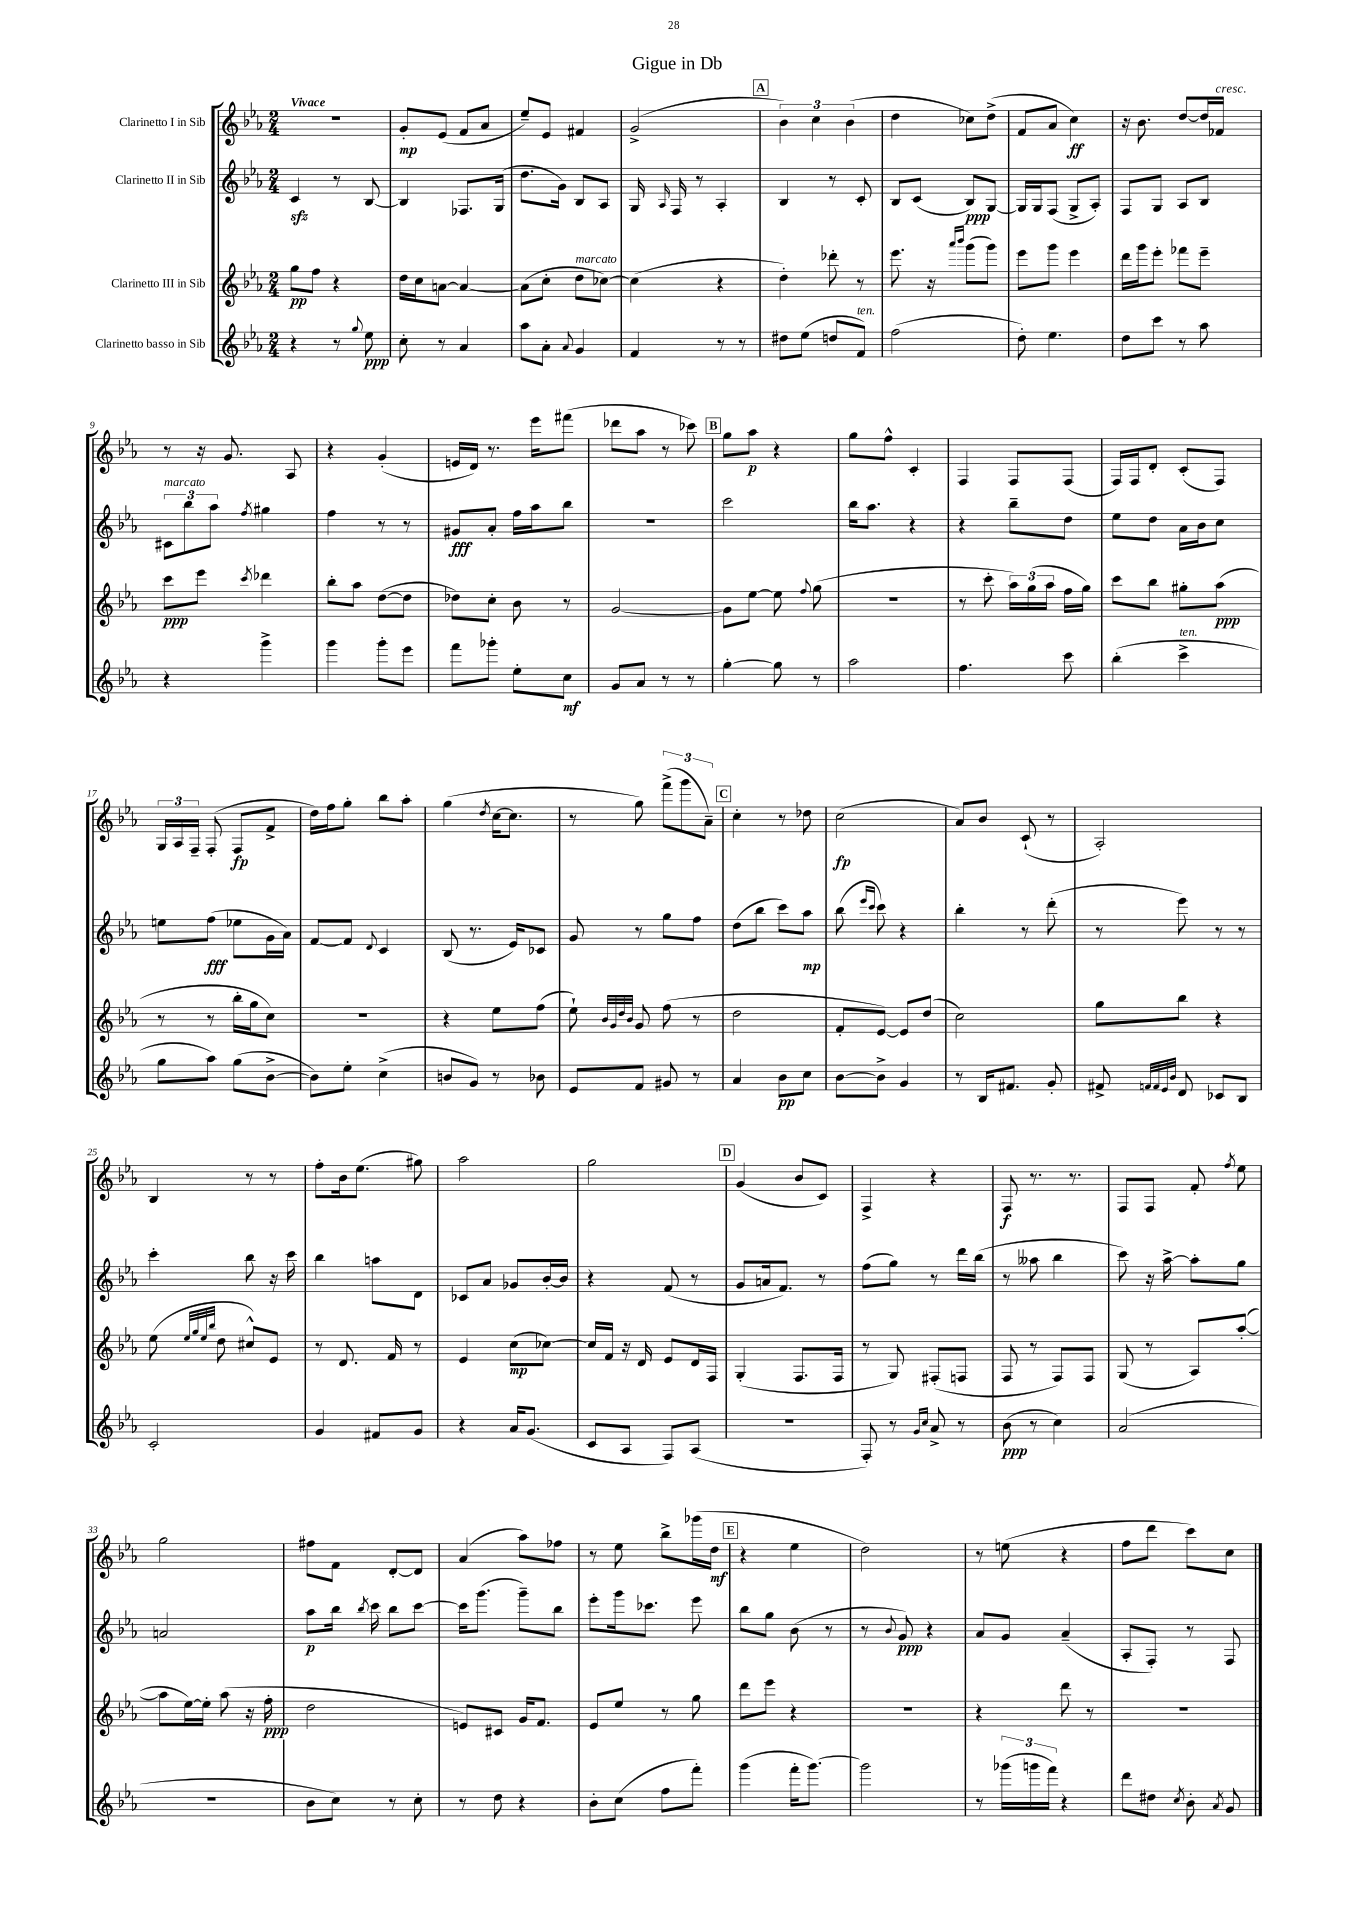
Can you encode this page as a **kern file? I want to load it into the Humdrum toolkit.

**kern	**kern	**kern	**kern
*staff4	*staff3	*staff2	*staff1
*clefG2	*clefG2	*clefG2	*clefG2
*k[b-e-a-]	*k[b-e-a-]	*k[b-e-a-]	*k[b-e-a-]
*M2/4	*M2/4	*M2/4	*M2/4
4r	8gg	4c	2r
.	8ff	.	.
8r	4r	8r	.
8qqgg	.	.	.
8ee-	.	[8B-	.
=	=	=	=
8cc'	16dd	4B-]	8g'
.	16cc	.	.
8r	[8a	.	(8e-
4a-	4a_	8.F-	8f
.	.	.	8a-
.	.	(16G	.
=	=	=	=
8aa-	(8a]	8.dd	8ee-~)
8a-'	8cc'	.	8e-
.	.	16g)	.
8qqa-	.	.	.
4g	8dd	8B-	4f#
.	[8cc-)	8A-	.
=	=	=	=
4f	(4cc-]	16G	(2g^
.	.	16qqA-	.
.	.	16F	.
.	.	8r	.
8r	4r	4A-'	.
8r	.	.	.
=	=	=	=
8dd#	4dd')	4B-	6b-)
(8ee-	.	.	.
.	.	.	6cc
8dd	8ddd-'	8r	.
.	.	.	(6b-
8f)	8r	8c'	.
=	=	=	=
(2ff	8.eee-	8B-	4dd
.	.	(8c	.
.	16r	.	.
.	16qqaaa-	.	.
.	16qqbbb-	.	.
.	(8ggg	8B-)	8cc-)
.	8ggg)	[8G	(8dd^
=	=	=	=
8dd')	8eee-	16G]	8f
.	.	16G	.
4.ee-	8ggg	(8F	8a-
.	4eee-	8G^	4cc)
.	.	8A-')	.
=	=	=	=
8dd	16ddd	8F	16r
.	16ggg	.	8.b-
8ccc	8eee-'	8G	.
8r	8fff-	8A-	[8dd
8aa-	8eee-~	8B-	16dd]
.	.	.	16f-
=	=	=	=
4r	8ccc	12c#	8r
.	.	12bb-	.
.	8eee-	.	16r
.	.	12aa-	.
.	.	.	8.g
.	8qccc	8qff	.
4ggg^	4ddd-	4gg#	.
.	.	.	8A-
=	=	=	=
4ggg	8bb-'	4ff	4r
.	8aa-	.	.
8ggg'	([8dd	8r	(4g'
8eee-	8dd]	8r	.
=	=	=	=
8fff	8dd-)	8g#	16e
.	.	.	16d)
8ggg-'	8cc'	8a-'	8.r
8ee-'	8b-	16ff	.
.	.	16aa-	16eee-
8cc	8r	8bb-	(8fff#
=	=	=	=
8g	[2g	2r	8ddd-
8a-	.	.	8aa-
8r	.	.	8r
8r	.	.	8ccc-)
=	=	=	=
[4gg'	8g]	2ccc	8gg
.	[8ee-	.	8aa-
8gg]	8ee-]	.	4r
.	8qqff	.	.
8r	(8gg	.	.
=	=	=	=
2aa-	2r	16bb-	8gg
.	.	8.aa-	.
.	.	.	8ff^^
.	.	4r	4c'
=	=	=	=
4.ff	8r	4r	4F
.	8ccc'	.	.
.	24aa-)	8bb-~	8F
.	(24gg	.	.
.	24aa-	.	.
8ccc	16ff	8dd	(8F
.	16gg)	.	.
=	=	=	=
(4bb-'	8ccc	8ee-	16F)
.	.	.	16F
.	8bb-	8dd	8d'
4ccc^	8gg#'	16a-	(8c'
.	.	16b-	.
.	(8aa-	8cc	8F)
=	=	=	=
8gg	8r	8ee	24G
.	.	.	24A-
.	.	.	24F~
8aa-)	8r	(8ff	(8F'
(8gg	16bb-'	8ee-	8F
.	16gg	.	.
[8b-^	8cc)	16g	8f^
.	.	16a-)	.
=	=	=	=
8b-])	2r	[8f	16dd)
.	.	.	16ff
8ee-'	.	8f]	8gg'
.	.	8qqd	.
(4cc^	.	4c	8bb-
.	.	.	8aa-'
=	=	=	=
8b	4r	(8B-	(4gg
8g)	.	8.r	.
.	.	.	8qdd
8r	8ee-	.	[16cc
.	.	16e-)	8.cc]
8b-	(8ff	8c-	.
=	=	=	=
8e-	8ee-`)	8g	8r
.	32qqb-	.	.
.	32qqg	.	.
.	32qqdd	.	.
.	32qqb-	.	.
8f	8g	8r	8gg)
8g#	(8ff	8gg	(12fff^
.	.	.	12ggg
8r	8r	8ff	.
.	.	.	12a-~)
=	=	=	=
4a-	2dd	(8dd	4cc'
.	.	8bb-	.
8b-	.	8ccc)	8r
8cc	.	8aa-	8dd-
=	=	=	=
[8b-	8f'	(8bb-	(2cc
.	.	16qqeee-	.
.	.	16qqccc	.
8b-^]	[8e-)	8ccc)	.
4g	8e-]	4r	.
.	(8dd	.	.
=	=	=	=
8r	2cc)	4bb-'	8a-)
16B-	.	.	8b-
8.f#	.	.	.
.	.	8r	(8c`
8g'	.	(8ddd'	8r
=	=	=	=
8f#^	8gg	8r	2A-')
32qqf	.	.	.
32qqf	.	.	.
32qqe-	.	.	.
32qqb-	.	.	.
8d	8bb-	8eee-)	.
8c-	4r	8r	.
8B-	.	8r	.
=	=	=	=
2c'	(8ee-	4ccc'	4B-
.	32qqee-	.	.
.	32qqgg	.	.
.	32qqee-	.	.
.	32qqbb-	.	.
.	8dd	.	.
.	8cc#^^)	8bb-	8r
.	8e-	16r	8r
.	.	16ccc	.
=	=	=	=
4g	8r	4bb-	8ff'
.	8.d	.	16b-
.	.	.	(8.ee-
8f#	.	8aa	.
.	16f	.	.
8g	8r	8d	8gg#)
=	=	=	=
4r	4e-	8c-	2aa-
.	.	8a-	.
16a-	(8cc	8g-	.
(8.g	.	.	.
.	[8cc-)	[16b-'	.
.	.	16b-]	.
=	=	=	=
8c	16cc-]	4r	2gg
.	16f	.	.
8A-	16r	.	.
.	16d	.	.
8F)	8e-	(8f	.
(8A-	16d	8r	.
.	16F	.	.
=	=	=	=
2r	(4G'	8g	(4g
.	.	16a	.
.	.	8.f)	.
.	8.F	.	8b-
.	.	8r	8c)
.	16F	.	.
=	=	=	=
8F')	8r	(8ff	4F^
8r	8G)	8gg)	.
16qqg	.	.	.
16qqcc	.	.	.
8a-^	(8F#'	8r	4r
8r	8F	16ddd	.
.	.	(16bb-	.
=	=	=	=
(8b-	8F	8r	8F
8r	8r	8aa--	8.r
4cc)	8F)	4bb-	.
.	.	.	8.r
.	8F	.	.
=	=	=	=
(2a-	(8G	8ccc)	8F
.	8r	16r	8F
.	.	[16aa-^	.
.	8A-)	8aa-']	8f'
.	.	.	8qff
.	([8aa-'	8gg	8ee-
=	=	=	=
2r	8aa-]	2a	2gg
.	[16ee-)	.	.
.	16ee-']	.	.
.	(8aa-	.	.
.	16r	.	.
.	16ff'	.	.
=	=	=	=
8b-	2dd	8aa-	8ff#
8cc)	.	16bb-	8f
.	.	8qbb-	.
.	.	16ccc	.
8r	.	8bb-	[8d'
8cc'	.	[8ccc	8d]
=	=	=	=
8r	8e)	16ccc]	(4a-
.	.	(8.ggg	.
8dd	8c#	.	.
4r	16g	8ggg~)	8aa-)
.	8.f	.	.
.	.	8bb-	8ff-
=	=	=	=
8b-'	8e-	8eee-'	8r
(8cc	8ee-	16ggg	8ee-
.	.	8.ccc-	.
8ff	8r	.	8bb-^
8fff')	8gg	8eee-	(16ggg-
.	.	.	16dd
=	=	=	=
(4ggg	8ddd	8bb-	4r
.	8eee-	8gg	.
16fff'	4r	(8b-	4ee-
[8.ggg)	.	.	.
.	.	8r	.
=	=	=	=
2ggg]	2r	8r	2dd)
.	.	8qqb-	.
.	.	8g)	.
.	.	4r	.
=	=	=	=
8r	4r	8a-	8r
(24ggg-	.	8g	(8ee
24ggg	.	.	.
24fff)	.	.	.
4r	8ddd	(4a-~	4r
.	8r	.	.
=	=	=	=
8ddd	2r	8A-'	8ff
8dd#	.	8F')	8ddd
8qcc	.	.	.
8b-'	.	8r	8ccc)
8qa-	.	.	.
8g	.	8F	8cc
==	==	==	==
*-	*-	*-	*-
